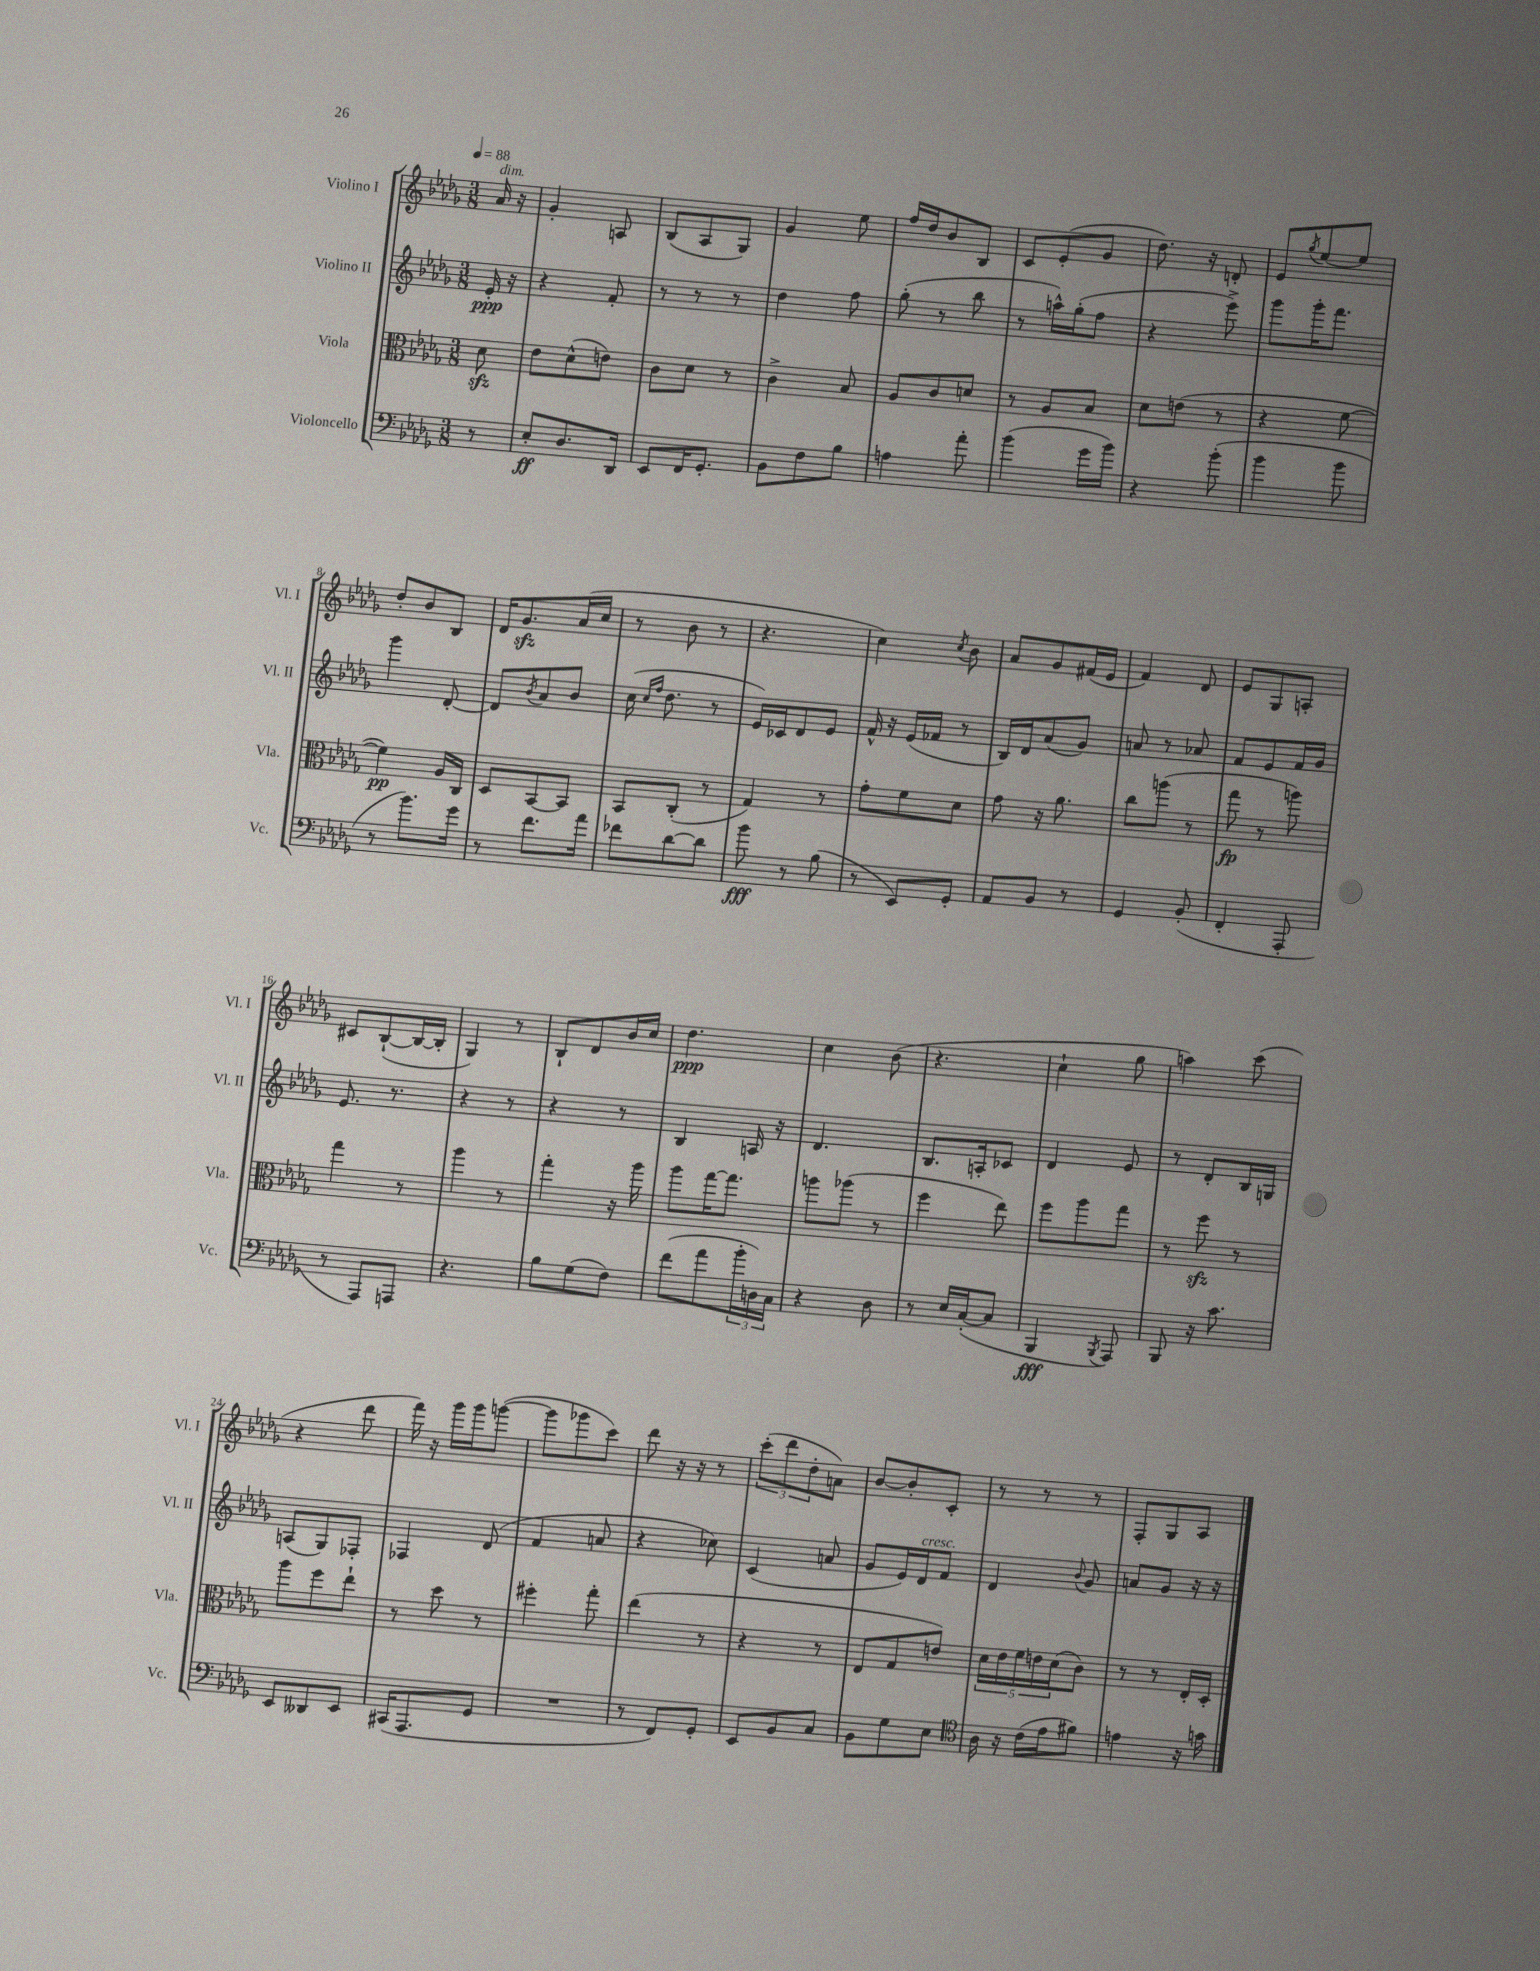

**kern	**dynam	**kern	**dynam	**kern	**dynam	**kern	**dynam
*part4	*part4	*part3	*part3	*part2	*part2	*part1	*part1
*staff4	*staff4	*staff3	*staff3	*staff2	*staff2	*staff1	*staff1
*I"Violoncello	*	*I"Viola	*	*I"Violino II	*	*I"Violino I	*
*I'Vc.	*	*I'Vla.	*	*I'Vl. II	*	*I'Vl. I	*
*clefF4	*	*clefC3	*	*clefG2	*	*clefG2	*
*k[b-e-a-d-g-]	*	*k[b-e-a-d-g-]	*	*k[b-e-a-d-g-]	*	*k[b-e-a-d-g-]	*
*M3/8	*	*M3/8	*	*M3/8	*	*M3/8	*
*MM88	*	*MM88	*	*MM88	*	*MM88	*
=	=	=	=	=	=	=	=
!	!	!	!	!	!	!LO:TX:a:i:t=dim.	!
8r	.	8d-zz\	.	16e-'/	ppp	16a-/	.
.	.	.	.	16r	.	16r	.
=1	=1	=1	=1	=1	=1	=1	=1
8E-'/L	ff	8e-\L	.	4r	.	4g-'/	.
8.D-/	.	(8d-^^\	.	.	.	.	.
.	.	8en\J)	.	8f'/	.	8An/	.
16DD-/Jk	.	.	.	.	.	.	.
=2	=2	=2	=2	=2	=2	=2	=2
8EE-/L	.	8c\L	.	8r	.	(8B-/L	.
16FF/K	.	8d-\J	.	8r	.	8A-/	.
8.GG-'/J	.	.	.	.	.	.	.
.	.	8r	.	8r	.	8G-/J)	.
=3	=3	=3	=3	=3	=3	=3	=3
8BB-\L	.	4c^\	.	4dd-\	.	4g-/	.
8F\	.	.	.	.	.	.	.
8B-\J	.	8B-/	.	8ff\	.	8ee-\	.
=4	=4	=4	=4	=4	=4	=4	=4
4An\	.	8A-/L	.	(8gg-'\	.	16ff/LL	.
.	.	.	.	.	.	16dd-/J	.
.	.	8c/	.	8r	.	8b-/	.
8a-'\	.	8dn/J	.	8bb-\	.	8B-/J	.
=5	=5	=5	=5	=5	=5	=5	=5
(4b-\	.	8r	.	8r	.	8c/L	.
.	.	8A-/L	.	16aan^^\LL)	.	(8e-'/	.
.	.	.	.	(16gg-'\J	.	.	.
16g-\LL	.	8B-/J	.	8ff\J	.	8g-/J	.
16b-\JJ)	.	.	.	.	.	.	.
=6	=6	=6	=6	=6	=6	=6	=6
4r	.	8d-\L	.	4r	.	8.dd-\)	.
.	.	(8en\J	.	.	.	.	.
.	.	.	.	.	.	16r	.
(8b-'\	.	8r	.	8eee-^\)	.	8dn'/	.
=7	=7	=7	=7	=7	=7	=7	=7
4b-\	.	4r	.	8ggg-\L	.	8e-/L	.
.	.	.	.	.	.	8qgg-/	.
.	.	.	.	16ggg-'\K	.	[8ee-/	.
.	.	.	.	8.fff\J	.	.	.
8b-\	.	[8f\	.	.	.	8ee-/J]	.
!!LO:LB:g=z
=8	=8	=8	=8	=8	=8	=8	=8
8r	.	4f\])	pp	4ggg-\	.	8dd-'/L	.
8.b-\L)	.	.	.	.	.	8b-/	.
.	.	16A-/LL	.	[8d-'/	.	8B-/J	.
16g-\Jk	.	16C/JJ	.	.	.	.	.
=9	=9	=9	=9	=9	=9	=9	=9
8r	.	8D-/L	.	8d-/L]	.	16d-/KL	.
.	.	.	.	.	.	8.g-zz/	.
.	.	.	.	8qb-/	.	.	.
8.f\L	.	[8BB-/	.	8a-/	.	.	.
.	.	8BB-/J]	.	8b-/J	.	(16a-/L	.
16a-\Jk	.	.	.	.	.	16cc/JJ	.
=10	=10	=10	=10	=10	=10	=10	=10
8f-X\L	.	8BB-/L	.	(16cc\	.	8r	.
.	.	.	.	16qqcc/LL	.	.	.
.	.	.	.	16qqff/JJ	.	.	.
.	.	.	.	8.dd-\	.	.	.
[8d-\	.	(8C'/J	.	.	.	8b-\	.
8d-\J]	.	8r	.	8r	.	8r	.
=11	=11	=11	=11	=11	=11	=11	=11
8b-\	fff	4G-/)	.	16e-/LL)	.	4.r	.
.	.	.	.	16c-X/J	.	.	.
8r	.	.	.	8d-/	.	.	.
(8B-\	.	8r	.	8e-/J	.	.	.
=12	=12	=12	=12	=12	=12	=12	=12
8r	.	8g-'\L	.	16f^^/	.	4cc\)	.
.	.	.	.	16r	.	.	.
8EE-/L)	.	8f\	.	(16e-/LL	.	.	.
.	.	.	.	16f-X/JJ	.	.	.
.	.	.	.	.	.	8qcc/	.
8GG-'/J	.	8d-\J	.	8r	.	8b-\	.
=13	=13	=13	=13	=13	=13	=13	=13
8AA-/L	.	8g-\	.	16B-/LL)	.	8a-/L	.
.	.	.	.	16d-/J	.	.	.
8BB-/J	.	16r	.	(8a-/	.	8g-/	.
.	.	8.a-\	.	.	.	.	.
8r	.	.	.	8g-/J)	.	(16f#X/L	.
.	.	.	.	.	.	16e-/JJ	.
=14	=14	=14	=14	=14	=14	=14	=14
4GG-/	.	8cc\L	.	8an/	.	4f/)	.
.	.	(8aan\J	.	8r	.	.	.
(8BB-'/	.	8r	.	8a-X/	.	8d-/	.
=15	=15	=15	=15	=15	=15	=15	=15
4FF'/	.	8gg-\	fp	8f/L	.	8e-/L	.
.	.	8r	.	8e-/	.	8G-/	.
8AAA-'/	.	8aan\)	.	16f/L	.	8An'/J	.
.	.	.	.	16g-/JJ	.	.	.
!!LO:LB:g=z
=16	=16	=16	=16	=16	=16	=16	=16
8r	.	4gg-\	.	8.e-/	.	8c#X/L	.
8AAA-/L)	.	.	.	.	.	([8B-`/	.
.	.	.	.	8.r	.	.	.
8AAAn/J	.	8r	.	.	.	16B-/L_	.
.	.	.	.	.	.	16B-'/JJ]	.
=17	=17	=17	=17	=17	=17	=17	=17
4.r	.	4aa-\	.	4r	.	4G-/)	.
.	.	8r	.	8r	.	8r	.
=18	=18	=18	=18	=18	=18	=18	=18
8B-\L	.	4gg-'\	.	4r	.	8B-`/L	.
(8G-\	.	.	.	.	.	8d-/	.
8F\J)	.	16r	.	8r	.	16b-/L	.
.	.	16aa-\	.	.	.	16cc/JJ	.
=19	=19	=19	=19	=19	=19	=19	=19
(8f\L	.	8aa-\L	.	4B-/	.	4.dd-\	ppp
8a-\	.	[16gg-\K	.	.	.	.	.
.	.	8.gg-\J]	.	.	.	.	.
24b-'\L	.	.	.	16An/	.	.	.
24Dn\)	.	.	.	.	.	.	.
.	.	.	.	16r	.	.	.
24C\JJ	.	.	.	.	.	.	.
=20	=20	=20	=20	=20	=20	=20	=20
4r	.	8aan\L	.	4.d-/	.	4cc\	.
.	.	(8aa-X\J	.	.	.	.	.
8D-\	.	8r	.	.	.	(8b-\	.
=21	=21	=21	=21	=21	=21	=21	=21
8r	.	4ff\	.	8.B-/L	.	4.r	.
16E-/LL	.	.	.	.	.	.	.
([16C'/J	.	.	.	16An'/k	.	.	.
8C/J]	.	8ee-\)	.	8c-X/J	.	.	.
=22	=22	=22	=22	=22	=22	=22	=22
4BBB-/	fff	8ff\L	.	4d-/	.	4cc`\	.
.	.	8aa-\	.	.	.	.	.
8qBBB-/	.	.	.	.	.	.	.
8AAA-/)	.	8gg-\J	.	8e-/	.	8gg-\	.
=23	=23	=23	=23	=23	=23	=23	=23
8BBB-/	.	8r	.	8r	.	4aan\)	.
16r	.	8ffzz\	.	8d-'/L	.	.	.
8.c\	.	.	.	.	.	.	.
.	.	8r	.	16B-/L	.	(8ccc\	.
.	.	.	.	16Gn/JJ	.	.	.
!!LO:LB:g=z
=24	=24	=24	=24	=24	=24	=24	=24
8EE-/L	.	8aa-\L	.	(8An/L	.	4r	.
8DD--X/	.	8ff\	.	8G-/)	.	.	.
8EE-/J	.	8ee-`\J	.	8F-X'/J	.	8ddd-\	.
=25	=25	=25	=25	=25	=25	=25	=25
(16CC#X/KL	.	8r	.	4F-X/	.	16fff\)	.
8.AAA-/	.	.	.	.	.	16r	.
.	.	8dd-\	.	.	.	16ggg-\LL	.
.	.	.	.	.	.	16ggg-\J	.
8GG-/J	.	8r	.	(8d-/	.	([8gggn\J	.
=26	=26	=26	=26	=26	=26	=26	=26
4.r	.	4ff#X'\	.	4f/	.	8ggg\L]	.
.	.	.	.	.	.	8ggg-X\	.
.	.	8gg-'\	.	8an/	.	8ccc\J)	.
=27	=27	=27	=27	=27	=27	=27	=27
8r	.	(4ee-\	.	4r	.	8ddd-\	.
8FF/L)	.	.	.	.	.	16r	.
.	.	.	.	.	.	16r	.
8GG-'/J	.	8r	.	8cc-X\)	.	8r	.
=28	=28	=28	=28	=28	=28	=28	=28
8EE-/L	.	4r	.	(4c/	.	(12ccc'\L	.
.	.	.	.	.	.	12ddd-\	.
8BB-/	.	.	.	.	.	.	.
.	.	.	.	.	.	12dd-'\	.
8C/J	.	8r	.	8an/	.	8an\J)	.
=29	=29	=29	=29	=29	=29	=29	=29
8BB-\L	.	8E-/L	.	8g-/L	.	[8b-/L	.
8G-\	.	8G-/	.	16e-/L)	.	8b-'/]	.
!	!	!	!	!LO:TX:a:i:t=cresc.	!	!	!
.	.	.	.	16d-/J	.	.	.
8E-\J	.	8en/J)	.	8f/J	.	8c'/J	.
=30	=30	=30	=30	=30	=30	=30	=30
*clefC4	*	*	*	*	*	*	*
16A-\	.	20d-\LL	.	4d-/	.	8r	.
.	.	20e-\	.	.	.	.	.
16r	.	.	.	.	.	.	.
.	.	20f\	.	.	.	.	.
(16c\LL	.	.	.	.	.	8r	.
.	.	20en\	.	.	.	.	.
16e-\J	.	.	.	.	.	.	.
.	.	(20d-\J	.	.	.	.	.
.	.	.	.	8qqb-/	.	.	.
8f#X\J)	.	8c\J)	.	8g-/	.	8r	.
=31	=31	=31	=31	=31	=31	=31	=31
4en\	.	8r	.	8an/L	.	8F'/L	.
.	.	8r	.	8g-/J	.	8G-/	.
16r	.	16E-'/LL	.	16r	.	8A-/J	.
16gn\	.	16D-'/JJ	.	16r	.	.	.
==	==	==	==	==	==	==	==
*-	*-	*-	*-	*-	*-	*-	*-
